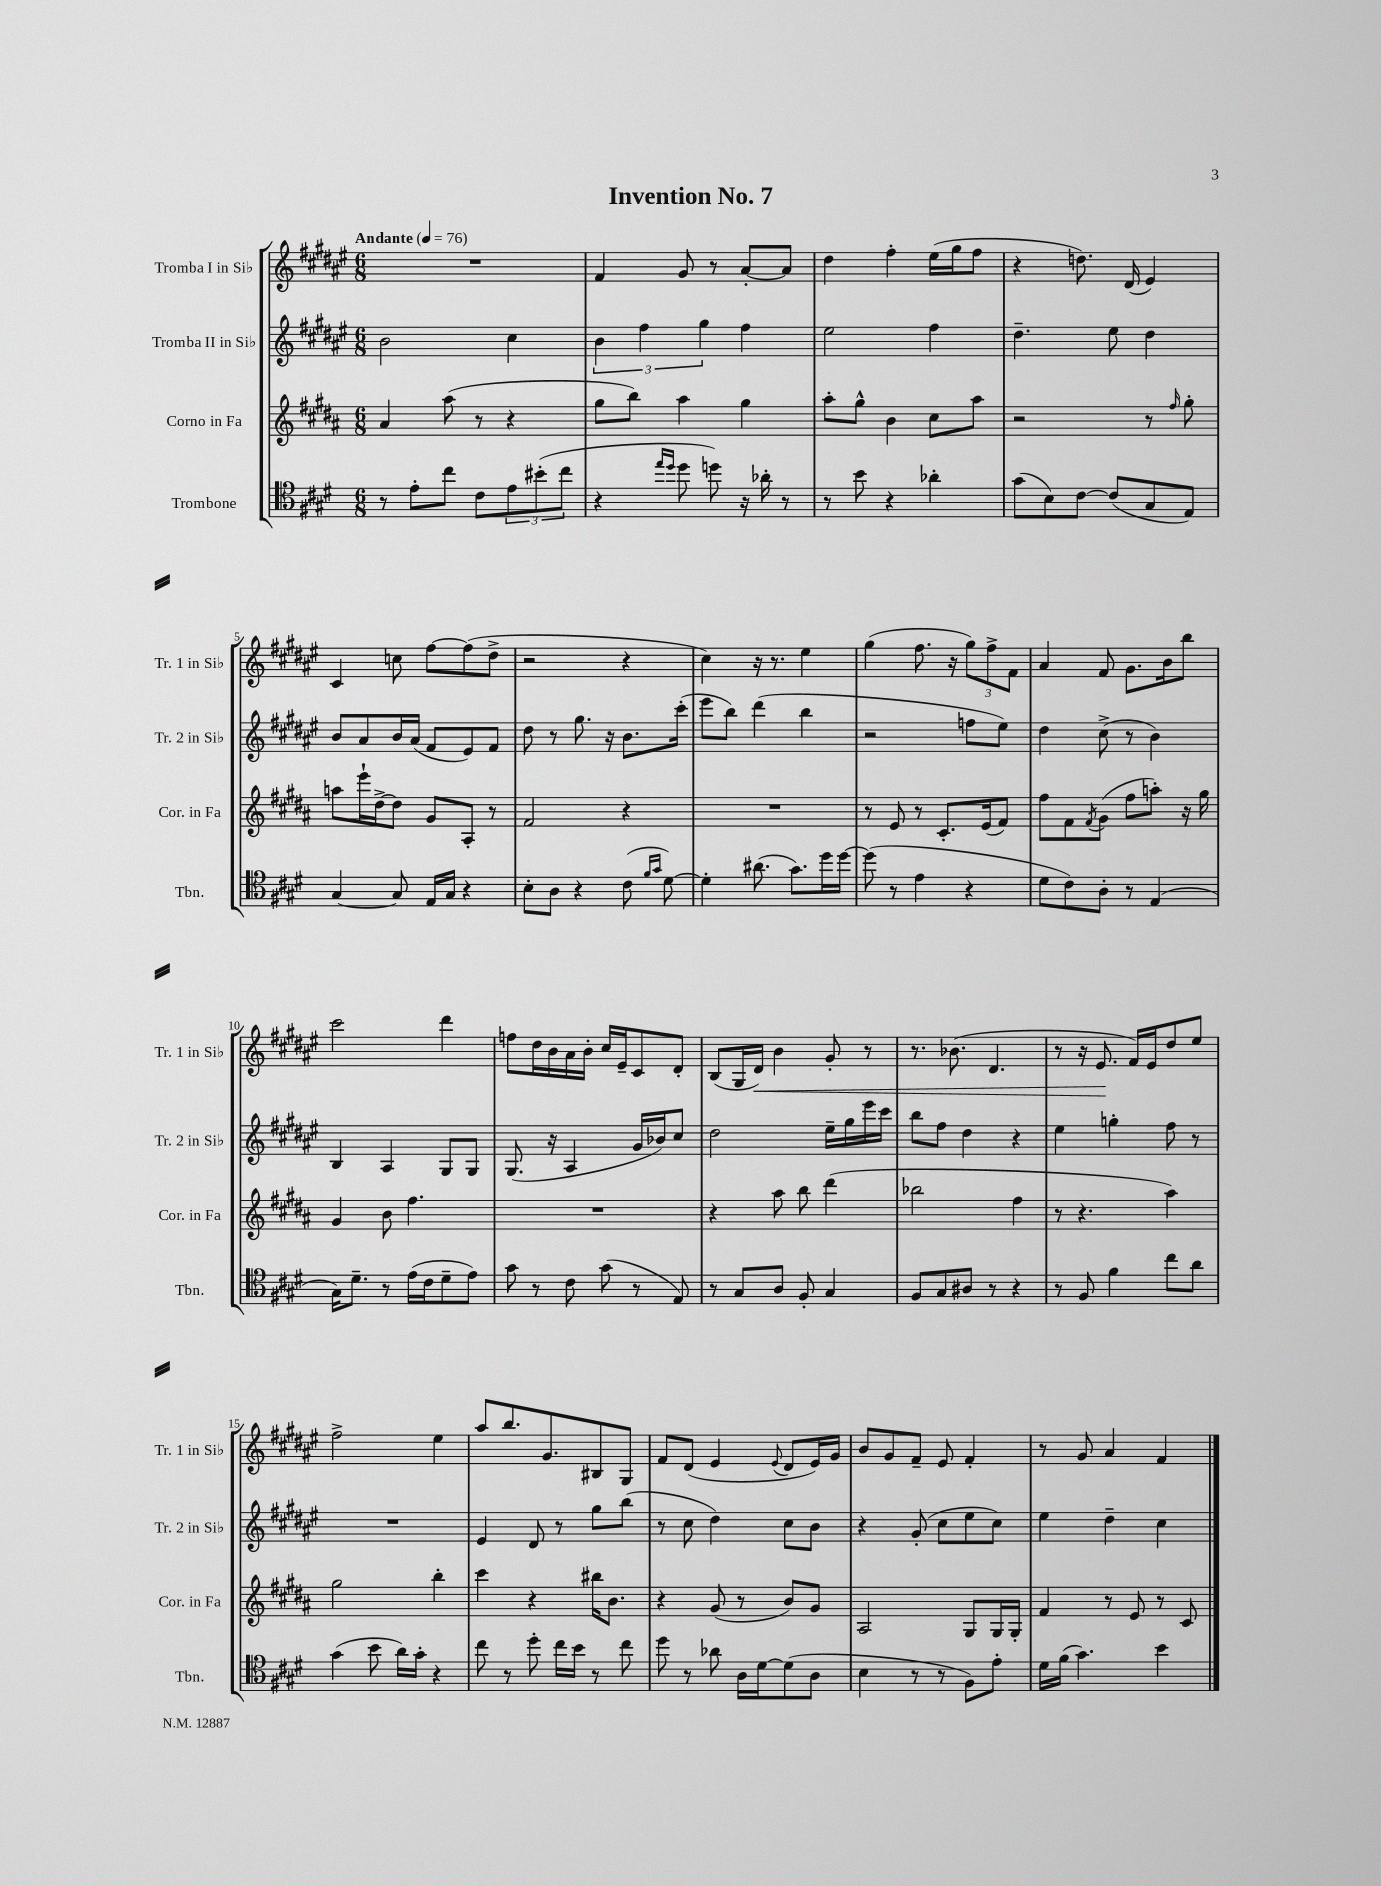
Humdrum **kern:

**kern	**kern	**kern	**kern	**dynam
*part4	*part3	*part2	*part1	*part1
*staff4	*staff3	*staff2	*staff1	*staff1
*I"Trombone	*I"Corno in Fa	*I"Tromba II in Si♭	*I"Tromba I in Si♭	*
*I'Tbn.	*I'Cor. in Fa	*I'Tr. 2 in Si♭	*I'Tr. 1 in Si♭	*
*clefC4	*clefG2	*clefG2	*clefG2	*
*k[f#c#g#d#]	*k[f#c#g#d#a#]	*k[f#c#g#d#a#e#]	*k[f#c#g#d#a#e#]	*
*M6/8	*M6/8	*M6/8	*M6/8	*
*MM76	*MM76	*MM76	*MM76	*
=1	=1	=1	=1	=1
!	!	!	!LO:TX:a:B:t=Andante	!
8r	4a#/	2b\	2.r	.
8e'\L	.	.	.	.
8cc#\J	(8aa#\	.	.	.
8c#\L	8r	.	.	.
12e\	4r	4cc#\	.	.
(12b#X'\	.	.	.	.
12cc#\J	.	.	.	.
=2	=2	=2	=2	=2
4r	8gg#\L	6b\	4f#/	.
.	8bb\J)	.	.	.
.	.	6ff#\	.	.
16qqee/LL	.	.	.	.
16qqdd#/JJ	.	.	.	.
8dd#\	4aa#\	.	8g#/	.
.	.	6gg#\	.	.
8ddn\)	.	.	8r	.
16r	4gg#\	4ff#\	[8a#'/L	.
16a-X'\	.	.	.	.
8r	.	.	8a#/J]	.
=3	=3	=3	=3	=3
8r	8aa#'\L	2ee#\	4dd#\	.
8b\	8gg#^^\J	.	.	.
4r	4b\	.	4ff#'\	.
4a-X'\	8cc#\L	4ff#\	(16ee#\LL	.
.	.	.	16gg#\J	.
.	8aa#\J	.	8ff#\J	.
=4	=4	=4	=4	=4
(8g#\L	2r	4.dd#~\	4r	.
8B\)	.	.	.	.
[8c#\J	.	.	8.ddn\)	.
(8c#/L]	.	8ee#\	.	.
.	.	.	(16d#/	.
8G#/	8r	4dd#\	4e#/)	.
.	16qqff#/	.	.	.
8E/J)	8gg#'\	.	.	.
!!LO:LB:g=z
=5	=5	=5	=5	=5
[4G#/	8aan\L	8b/L	4c#/	.
.	16eee`\L	8a#/	.	.
.	[16dd#^\J	.	.	.
8G#/]	8dd#\J]	16b/L	8ccn\	.
.	.	(16a#/JJ	.	.
16E/LL	8g#/L	8f#/L	[8ff#\L	.
16G#/JJ	.	.	.	.
4r	8A#'/J	8e#/)	(8ff#\]	.
.	8r	8f#/J	8dd#^\J	.
=6	=6	=6	=6	=6
8B'\L	2f#/	8dd#\	2r	.
8A\J	.	8r	.	.
4r	.	8.gg#\	.	.
.	.	16r	.	.
(8c#\	4r	8.b\L	4r	.
16qqf#/LL	.	.	.	.
16qqg#/JJ	.	.	.	.
[8d#\)	.	.	.	.
.	.	(16ccc#'\Jk	.	.
=7	=7	=7	=7	=7
4d#'\]	2.r	8eee#\L	4cc#\)	.
.	.	8bb\J)	.	.
(8.a#X\	.	(4ddd#\	16r	.
.	.	.	8.r	.
8.g#\L)	.	.	.	.
.	.	4bb\	4ee#\	.
16dd#\L	.	.	.	.
[16dd#\JJ	.	.	.	.
=8	=8	=8	=8	=8
(8dd#\]	8r	2r	(4gg#\	.
8r	8e/	.	.	.
4e\	8r	.	8.ff#\	.
.	8.c#'/L	.	.	.
.	.	.	16r	.
4r	.	8ffn\L	12gg#\L)	.
.	(16e/k	.	.	.
.	.	.	12ff#^\	.
.	8f#/J)	8ee#\J)	.	.
.	.	.	12f#\J	.
=9	=9	=9	=9	=9
8d#\L	8ff#\L	4dd#\	4a#/	.
8c#\)	8f#\	.	.	.
.	8qf#/	.	.	.
8A'\J	(8g#\J	(8cc#^\	8f#/	.
8r	8ff#\L	8r	8.g#\L	.
(4E/	8aan'\J)	4b\)	.	.
.	.	.	16b\k	.
.	16r	.	8bb\J	.
.	16gg#\	.	.	.
!!LO:LB:g=z
=10	=10	=10	=10	=10
16G#\KL)	4g#/	4B/	2ccc#\	.
8.d#~\J	.	.	.	.
8r	8b\	4A#/	.	.
(16e\LL	4.ff#\	.	.	.
16c#\J	.	.	.	.
8d#~\	.	8G#/L	4ddd#\	.
8e\J)	.	8G#/J	.	.
=11	=11	=11	=11	=11
8g#\	2.r	(8.G#/	8ffn\L	.
8r	.	.	16dd#\L	.
.	.	16r	16b\	.
8c#\	.	4A#/	16a#\	.
.	.	.	16b'\JJ	.
(8g#\	.	.	16cc#/LL	.
.	.	.	16e#~/J	.
8r	.	16g#/LL	8c#/	.
.	.	16b-X/J)	.	.
8E/)	.	8cc#/J	8d#'/J	.
=12	=12	=12	=12	=12
8r	4r	2dd#\	(8B/L	.
8G#/L	.	.	16G#/L	.
!	!	!	!	!LO:HP:b
.	.	.	16d#/JJ)	<
8A/J	8aa#\	.	4b\	.
8F#'/	8bb\	.	.	.
4G#/	(4ddd#\	16ee#~\LL	8g#'/	.
.	.	16gg#\	.	.
.	.	16eee#\	8r	.
.	.	16ccc#\JJ	.	.
=13	=13	=13	=13	=13
8F#/L	2bb-X\	8bb\L	8.r	.
8G#/	.	8ff#\J	.	.
.	.	.	(8.b-X\	.
8A#X/J	.	4dd#\	.	.
8r	.	.	4.d#/	.
4r	4ff#\	4r	.	.
=14	=14	=14	=14	=14
8r	8r	4ee#\	8r	.
8F#/	4.r	.	16r	.
.	.	.	8.e#/	.
4f#\	.	4ggn'\	.	.
.	.	.	16f#/LL)	[
.	.	.	16e#/J	.
8cc#\L	4aa#\)	8ff#\	8dd#/	.
8a\J	.	8r	8ee#/J	.
!!LO:LB:g=z
=15	=15	=15	=15	=15
(4g#\	2gg#\	2.r	2ff#^\	.
8b\	.	.	.	.
16a\LL)	.	.	.	.
16g#'\JJ	.	.	.	.
4r	4bb'\	.	4ee#\	.
=16	=16	=16	=16	=16
8cc#\	4ccc#\	4e#/	8aa#/L	.
8r	.	.	8.bb/	.
8dd#'\	4r	8d#/	.	.
.	.	.	8.g#/	.
16cc#\LL	.	8r	.	.
16b\JJ	.	.	.	.
8r	16bb#X\KL	8gg#\L	8B#X/	.
.	8.b\J	.	.	.
8cc#\	.	(8bb\J	8G#/J	.
=17	=17	=17	=17	=17
8dd#\	4r	8r	8f#/L	.
8r	.	8cc#\	(8d#/J	.
8a-X\	(8g#/	4dd#\)	4e#/	.
16A\LL	8r	.	.	.
[16d#\J	.	.	.	.
.	.	.	8qqe#/	.
(8d#\]	8b/L)	8cc#\L	8d#/L	.
8A\J	8g#/J	8b\J	16e#/L)	.
.	.	.	16g#/JJ	.
=18	=18	=18	=18	=18
4B\	2A#/	4r	8b/L	.
.	.	.	8g#/	.
8r	.	(8g#'/	8f#~/J	.
8r	.	8cc#\L	8e#/	.
8F#\L)	8G#/L	8ee#\	4f#'/	.
8e'\J	16G#/L	8cc#\J)	.	.
.	16G#'/JJ	.	.	.
=19	=19	=19	=19	=19
16d#\LL	4f#/	4ee#\	8r	.
(16f#\JJ	.	.	.	.
4.g#\)	.	.	8g#/	.
.	8r	4dd#~\	4a#/	.
.	8e/	.	.	.
4b\	8r	4cc#\	4f#/	.
.	8c#/	.	.	.
==	==	==	==	==
*-	*-	*-	*-	*-
